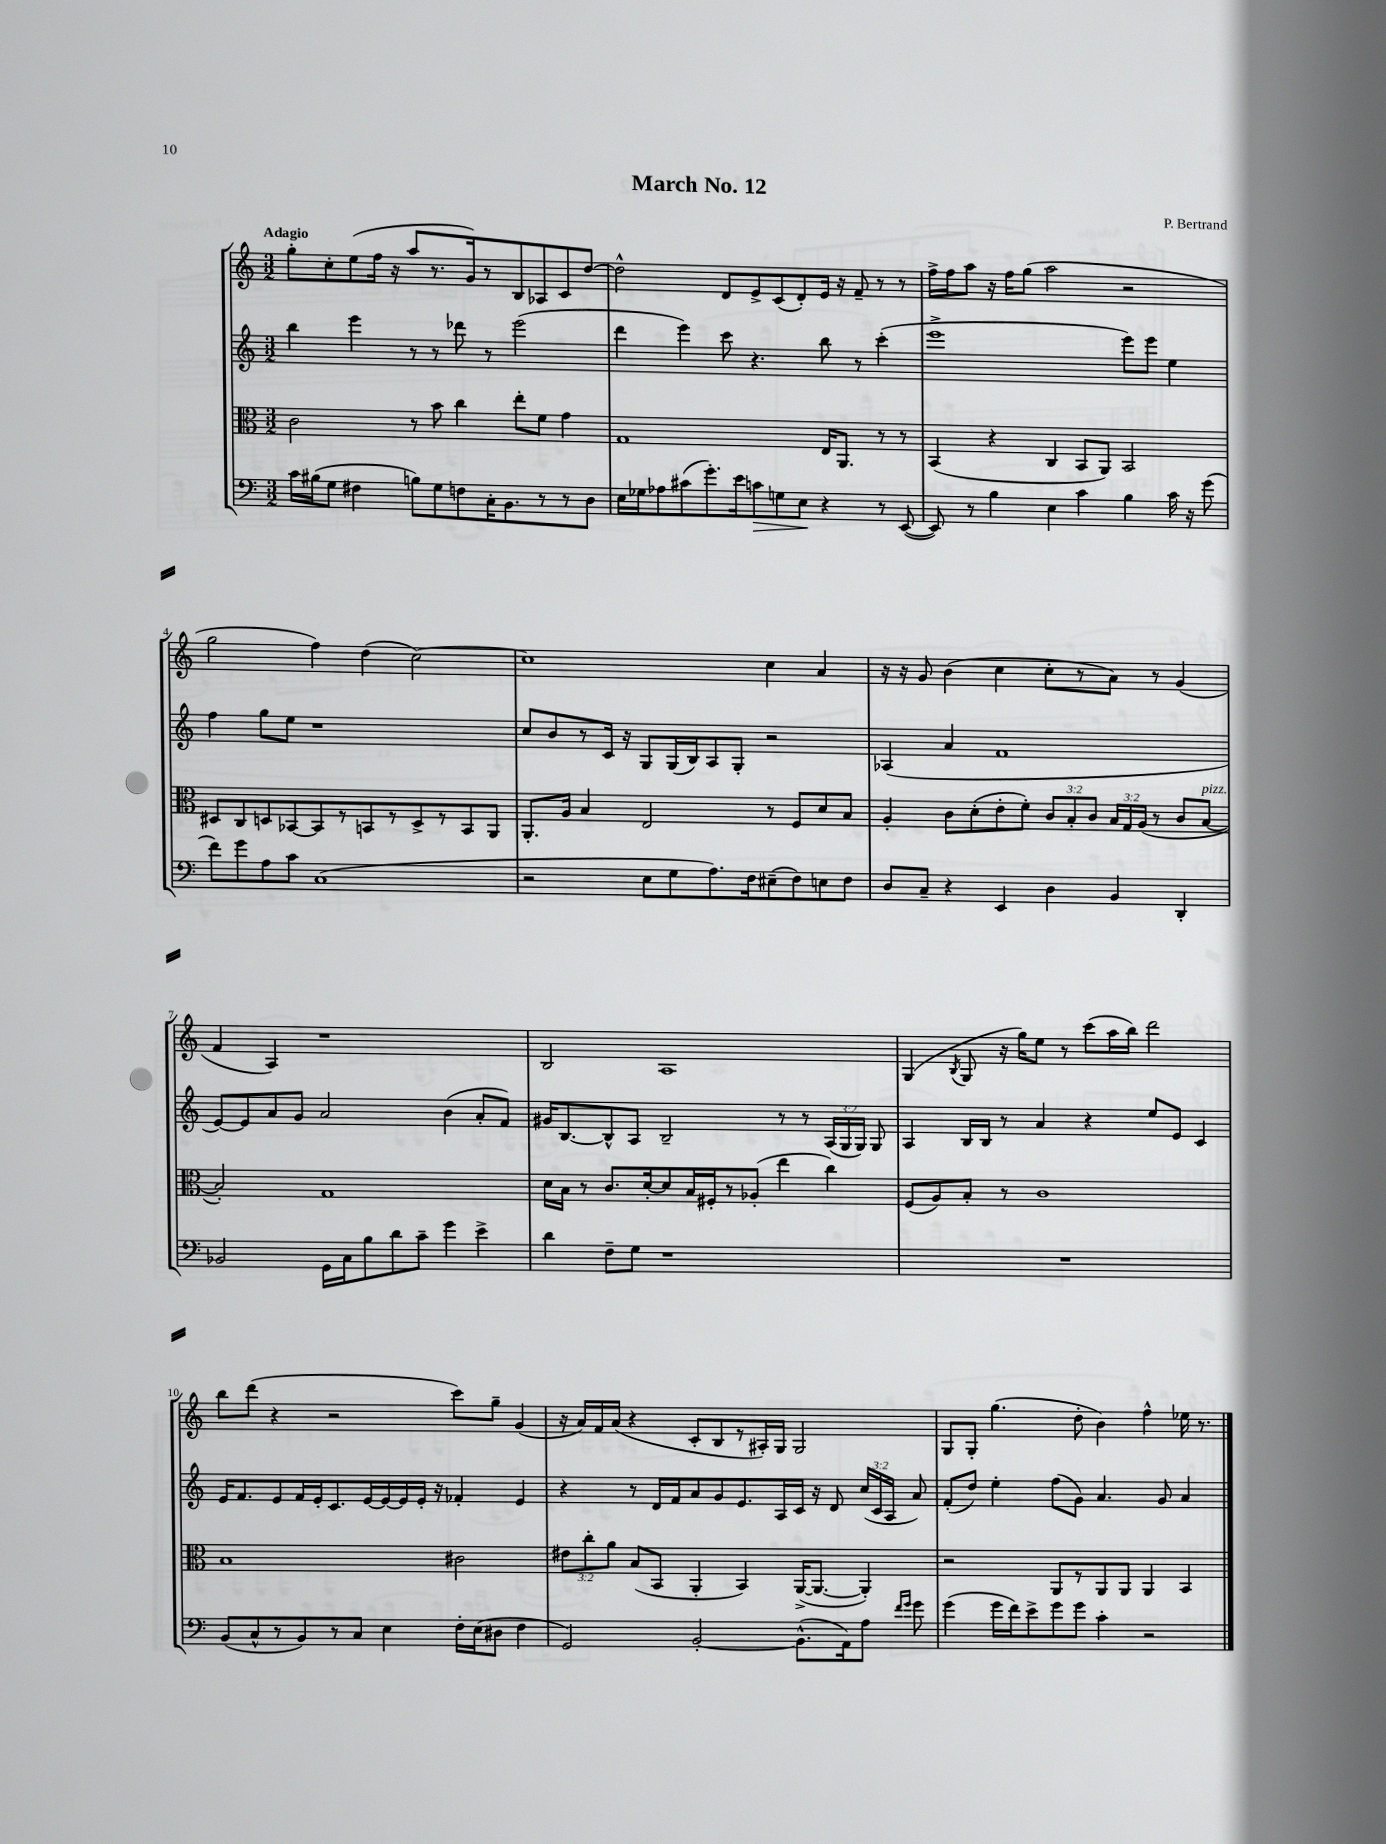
\header { title = "March No. 12" composer = "P. Bertrand" }
<<
\new StaffGroup <<
\new Staff = "s0" {
    \clef treble \key c \major \numericTimeSignature \time 3/2 \tempo "Adagio"
    \autoBeamOff g''8[-. c''8-. e''8( f''16] r16 a''8[ r8. g'16) r8 b8 aes8 c'8 d''8]~ |
    d''2-^ d'8[ e'8-> c'8( d'8-.) e'16] r16 f'8-- r8 r8 |
    f''16[-> f''16 a''8] r16 f''16[ g''8]( a''2 r2 |
    g''2 f''4) d''4( c''2~) |
    c''1 c''4 a'4 |
    r16 r16 g'8 b'4( c''4 c''8[-. r8 a'8]) r8 g'4( |
    f'4 a4) r1 |
    b2 a1 |
    g4( \acciaccatura { b8 } g8 r16 g''16[) e''8] r8 c'''8[( a''16 b''16]) d'''2 |
    b''8[ d'''8]( r4 r2 c'''8[) g''8]-- g'4( |
    r16 a'16[) f'16 a'16]( r4 c'8[-. b8 r8 ais16-.) g16] g2 |
    g8[ g8]-. g''4.( d''8-. b'4) f''4-^ ees''16 r8. \bar "|." |
}
\new Staff = "s1" {
    \clef treble \key c \major \numericTimeSignature \time 3/2 \override Staff.TupletNumber.text = #tuplet-number::calc-fraction-text
    \autoBeamOff b''4 e'''4 r8 r8 des'''8 r8 e'''2( |
    d'''4 e'''4) c'''8 r4. b''8 r8 c'''4-.( |
    e'''1-> e'''8[) e'''8] e''4 |
    f''4 g''8[ e''8] r1 |
    c''8[ b'8 r8 c'16] r16 g8[ g16( b16) a8 g8]-. r2 |
    aes4( a'4 f'1 |
    e'8[~) e'8 a'8 g'8] a'2 b'4( a'8[-. f'8]) |
    gis'16[ b8.~ b8-^ a8] b2-- r8 r8 \tuplet 3/2 { a16[( g16 g16]) } g8 |
    a4 b16[ b16] r8 a'4 r4 e''8[ e'8] c'4 |
    e'16[ f'8. e'8 f'16 e'16-. c'8. e'16~ e'16~ e'16 e'16]-. r16 fes'4-. e'4 |
    r4 r8 d'16[ f'16 a'8 g'8 e'8. a16 c'16] r16 d'8 \tuplet 3/2 { c''16[( c'16 a16] } a'8) |
    f'8[-.( d''8]) e''4-. f''8[( g'8]) a'4. g'8 a'4 \bar "|." |
}
\new Staff = "s2" {
    \clef alto \key c \major \numericTimeSignature \time 3/2 \override Staff.TupletNumber.text = #tuplet-number::calc-fraction-text
    \autoBeamOff c'2 r8 b'8 c''4 e''8[-. f'8] g'4 |
    g1 e16[ a,8.] r8 r8 |
    b,4( r4 c4 b,8[ a,8]) b,2 |
    dis8[ c8 d8 bes,8~ bes,8 r8 b,8 r8 d8-> r8 b,8 a,8] |
    a,8.[-. a16] b4 e2 r8 f8[ d'8 b8] |
    a4-. c'8[ d'8-.( e'8-. f'8]-.) \tuplet 3/2 { c'8[ b8-. c'8] } \tuplet 3/2 { b16[ g16 a16]( } r8 c'8[ b8]~^\markup { \italic "pizz." } |
    b2-.) g1 |
    d'16[ b16] r8 c'8.[ d'16~-. d'8 b16 fis16-. r8 aes8]-.( e''4 c''4) |
    f8[( a8) b8]-. r8 c'1 |
    b1 cis'2 |
    \tuplet 3/2 { eis'8[ c''8-. a'8] } b8[( b,8] a,4-. b,4) a,16[~->( a,8.]~ a,4-.) |
    r2 a,8[ r8 a,8 a,8] a,4 b,4 \bar "|." |
}
\new Staff = "s3" {
    \clef bass \key c \major \numericTimeSignature \time 3/2
    \autoBeamOff c'16[ bis16( g8] fis4 b8[) g8 f8 c16-. b,8. r8 r8 d8] |
    e16[ ges16 aes8 cis'8( g'8.-.) e'16 c'8\> g8 e8]\! r4 r8 e,8~( |
    e,8) r8 b4 e4 c'4 b4 c'16 r16 g'8( |
    f'8[) g'8 a8 c'8] c1( |
    r2 e8[ g8 a8.) f16 eis8--( f8) e8 f8] |
    d8[ c8]-- r4 e,4 d4 b,4 d,4-. |
    bes,2 g,16[ c16 b8 d'8 c'8]-- g'4 e'4-> |
    d'4 f8[-- g8] r1 |
    R1. |
    b,8[( c8-^ r8 b,8) r8 c8] e4 f16[-. e16( dis8] f4 |
    g,2) b,2~-. b,8.[-^( a,16) a8] \grace { f'16[ g'16] } g'8 |
    g'4( g'16[ f'16) e'8-> g'8 g'8] c'4-. r2 \bar "|." |
}
>>
>>
